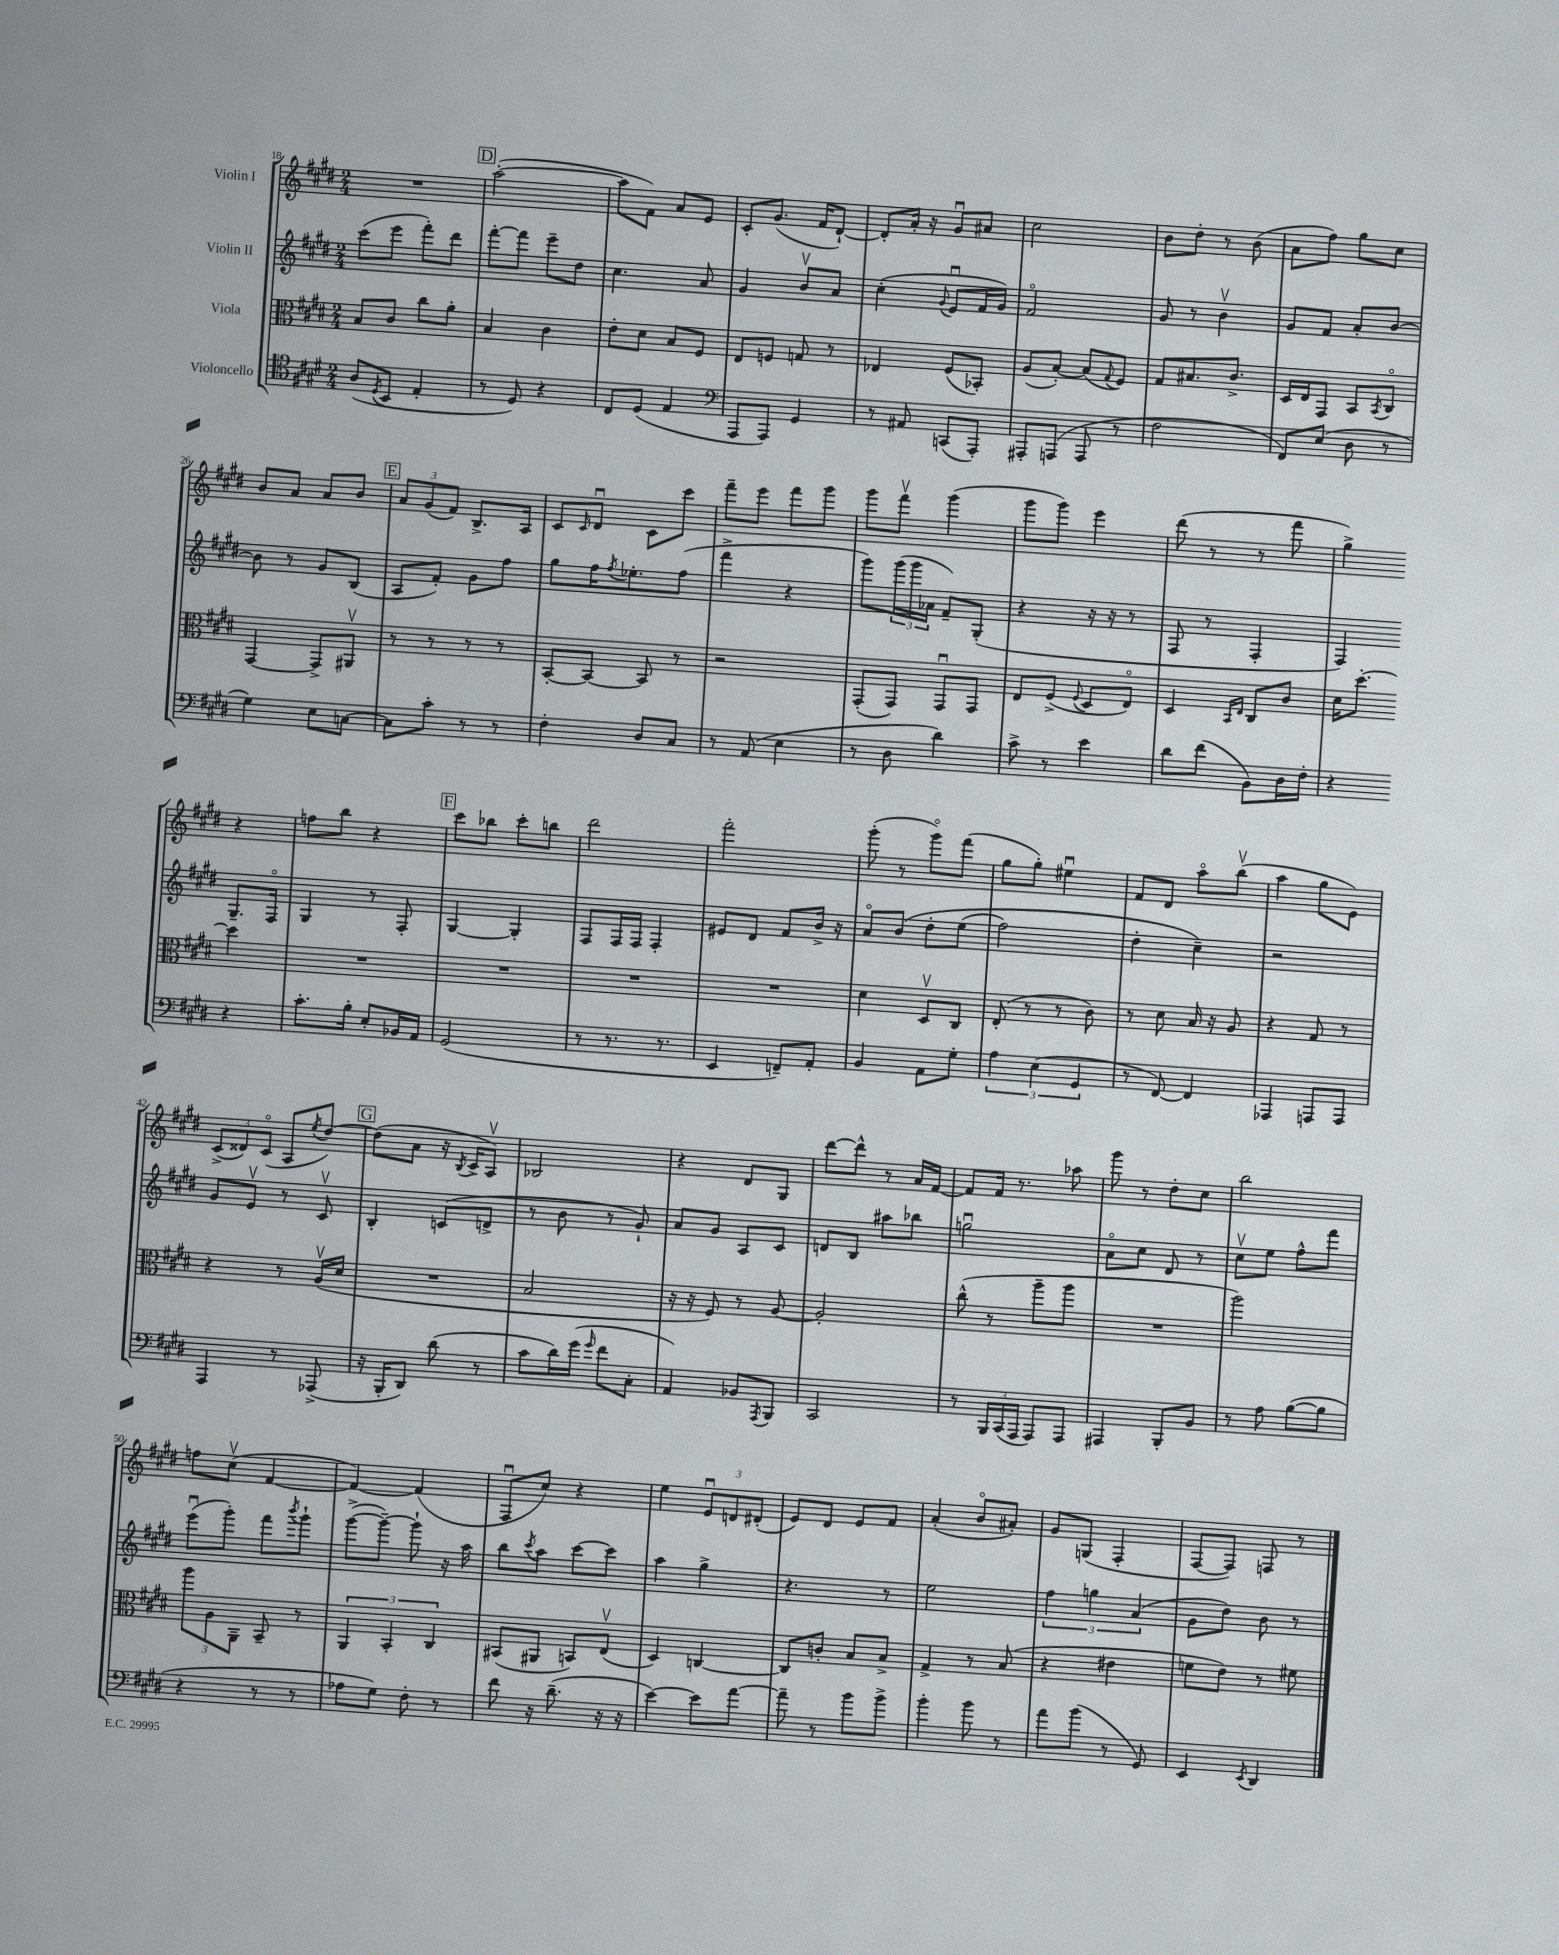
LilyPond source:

<<
\new StaffGroup <<
\new Staff = "s0" \with { instrumentName = "Violin I" } {
    \clef treble \key e \major \numericTimeSignature \time 2/4
    R2 |
    \mark \markup { \box "D" } a''2~-.( |
    a''8 fis'8) a'8 e'8 |
    cis'8-. gis'8.( fis'16 dis'8~-!) |
    dis'8-. a'16-. r16 gis'8\downbow ais'8 |
    cis''2 |
    b'8 dis''8-. r8 b'8( |
    a'8 fis''8) gis''8 cis''8 |
    b'8 a'8 a'8 b'8 |
    \mark \markup { \box "E" } \tuplet 3/2 { a'8 gis'8( fis'8) } b8.-> a16 |
    cis'8 \grace { cis'16 } dis'8\downbow cis'8 cis'''8 |
    fis'''8-- e'''8 fis'''8 gis'''8 |
    gis'''8 fis'''8\upbow gis'''4( |
    gis'''8 gis'''8) e'''4 |
    dis'''8( r8 r8 fis'''8 |
    gis''4->) r4 |
    f''8 b''8 r4 |
    \mark \markup { \box "F" } cis'''8 bes''8 cis'''8-. b''8 |
    dis'''2 |
    fis'''2-. |
    gis'''8-.( r8 gis'''8\flageolet) fis'''8( |
    gis''8 gis''8-.) eis''4\downbow |
    fis'8 dis'8 a''8\flageolet b''8\upbow( |
    a''4 gis''8 e'8) |
    \tuplet 3/2 { cis'8->( disis'8) cis'8\flageolet( } a8 \acciaccatura { e''8 } dis''8~) |
    \mark \markup { \box "G" } dis''8( a'8 r16 \acciaccatura { b8 } cis'16-> a8\upbow) |
    bes2 |
    r4 dis'8 gis8 |
    dis'''8~ dis'''8-^ r8 a'16 fis'16~ |
    fis'8 fis'16 r8. aes''8 |
    gis'''8 r8 dis''8-. cis''8 |
    b''2 |
    f''8 cis''8\upbow( fis'4~ |
    fis'4~) fis'4( |
    fis8\downbow cis''8) r4 |
    e''4 \tuplet 3/2 { e'8\downbow d'8 dis'8-.( } |
    e'8) dis'8 e'8 fis'8 |
    a'4-.( b'8\flageolet ais'8-.) |
    gis'8 g8( fis4-. |
    fis8~ fis8) f8 r8 \bar "|." |
}
\new Staff = "s1" \with { instrumentName = "Violin II" } {
    \clef treble \key e \major \numericTimeSignature \time 2/4
    cis'''8( e'''8 fis'''8-.) dis'''8 |
    \mark \markup { \box "D" } fis'''8~-. fis'''8 e'''8-- dis''8 |
    cis''4. a'8 |
    gis'4 b'8\upbow a'8 |
    cis''4-.( \appoggiatura { gis'8 } e'8\downbow fis'16 gis'16) |
    fis'2\flageolet |
    gis'8 r8 b'4\upbow |
    gis'8 fis'8 a'8-. b'8~ |
    b'8 r8 gis'8 b8( |
    \mark \markup { \box "E" } a8 fis'8-.) gis'8 fis''8 |
    gis''8 fis''16 \acciaccatura { fis''8 } ees''8.-. fis''8( |
    fis'''4-> r4 |
    gis'''8) \tuplet 3/2 { gis'''16( gis'''16 aes'16 } fis'8--) gis8-.( |
    r4 r16 r16 r8 |
    fis8 r8 fis4-. |
    fis4) gis8.-- fis16\flageolet |
    gis4 r8 fis8-. |
    \mark \markup { \box "F" } gis4~ gis4-. |
    fis8 fis16 fis16 fis4-. |
    eis'8 dis'8 fis'8 b'16-> r16 |
    a'8\flageolet b'8\( dis''8-. e''8( |
    fis''2) |
    dis''4-. cis''4--\) |
    r2 |
    gis'8 e'8\upbow r8 cis'8\upbow |
    \mark \markup { \box "G" } b4-. c'8( d'8-> |
    r8 b'8 r8 gis'8-!) |
    a'8 gis'8 a8 cis'8 |
    d'8 b8 ais''8 bes''8 |
    g''2\downbow |
    a'8\flageolet cis''8 dis'8 r8 |
    cis''8\upbow e''8 fis''8-^ fis'''8 |
    e'''8\downbow( gis'''8-.) fis'''8 \acciaccatura { b'''8 } gis'''8-! |
    gis'''8~->( gis'''8~--) gis'''8-! r16 a''16 |
    b''8 \acciaccatura { cis'''8 } a''8 cis'''8~ cis'''8 |
    a''4 gis''4-> |
    r4. r8 |
    e''2 |
    \tuplet 3/2 { fis''4 g''4 a'4( } |
    gis'8 dis''8) b'8 r8 \bar "|." |
}
\new Staff = "s2" \with { instrumentName = "Viola" } {
    \clef alto \key e \major \numericTimeSignature \time 2/4
    b8 cis'8 cis''8 a'8-. |
    \mark \markup { \box "D" } b4 cis'4 |
    e'8-. dis'8 b8 fis8 |
    e8 f8 g8 r8 |
    ees4 fis8( bes,8-.) |
    a8( b8~-.) b8( \appoggiatura { gis8 } fis8) |
    gis8 bis8. cis'8.-> |
    dis16 e16 gis,8 b,8 \acciaccatura { b,8 } cis8\flageolet |
    gis,4~ gis,8-> ais,8\upbow |
    \mark \markup { \box "E" } r8 r8 r8 r8 |
    b,8~-. b,8~ b,8 r8 |
    r2 |
    gis,8-.( gis,8) gis,8\downbow gis,8 |
    e8 fis8->( \appoggiatura { fis8 } dis8 e8\flageolet) |
    dis4 \grace { b,16 e16 } cis8 cis'8 |
    dis'16 dis''8.~-. dis''4 |
    R2 |
    \mark \markup { \box "F" } R2 |
    R2 |
    R2 |
    dis'4 dis8\upbow cis8 |
    e8-.( r8 r8 cis'8) |
    r8 dis'8 b16 r16 a8 |
    r4 gis8 r8 |
    r4 r8 a16\upbow( dis'16 |
    \mark \markup { \box "G" } R2 |
    b2 |
    r16 r16 fis8) r8 a8~ |
    a2-. |
    cis''8-^( r8 a''8-- a''8 |
    R2 |
    a''2) |
    \tuplet 3/2 { a''8 a8 a,8-- } b,8-- r8 |
    \tuplet 3/2 { a,4 b,4-. cis4 } |
    bis,8( ais,8 b,8) e8\upbow( |
    dis4) c4~ |
    c8 c'8-. b8 b8-> |
    gis4-> r8 b8( |
    r4 eis'4 |
    f'8 e'8) r8 fis'8 \bar "|." |
}
\new Staff = "s3" \with { instrumentName = "Violoncello" } {
    \clef tenor \key e \major \numericTimeSignature \time 2/4
    a8( \acciaccatura { dis8 } b,8 e4-. |
    \mark \markup { \box "D" } r8 dis8) r4 |
    cis8 dis8( e4 |
    \clef bass a,,8 a,,8) gis,4 |
    r8 ais,8 c,8( a,,8-.) |
    ais,,8-. a,,8( a,,8 r8 |
    fis2 |
    fis,8) e8( dis8 r8 |
    gis4) e8 c8~ |
    \mark \markup { \box "E" } c8 cis'8-. r8 r8 |
    fis4-. dis8 cis8 |
    r8 a,8( e4 |
    r8 dis8 dis'4) |
    cis'8-> r8 e'4 |
    dis'8 fis'8( b,8) dis16 fis16-. |
    r4 r4 |
    cis'8.-. b16-. e8-. bes,16 a,16 |
    \mark \markup { \box "F" } gis,2( |
    r8 r8. r8. |
    e,4 f,8--) a,8-. |
    b,4 a,8 gis8-. |
    \tuplet 3/2 { a4 e4( gis,4 } |
    r8 fis,8~) fis,4 |
    aes,,4 a,,8 a,,8 |
    a,,4 r8 aes,,8->( |
    \mark \markup { \box "G" } r16 b,,16-. dis,8) dis'8( r8 |
    cis'8 dis'16) gis'16( \grace { gis'16 } fis'8 cis8-. |
    a,4) bes,8 \acciaccatura { a,,8 } b,,8 |
    cis,2 |
    r8 \tuplet 3/2 { b,,16 cis,16( a,,16 } a,,8) a,,8 |
    ais,,4 b,,8-. b,8 |
    r8 a8 b8~( b8 |
    r4 r8 r8 |
    aes8 gis8) fis8-. r8 |
    fis'8 r16 dis'8.--( r16 r16 |
    e'4~) e'8 a'8~ |
    a'8-- r8 b'8 b'8-> |
    b'4-. b'8 r8 |
    a'8 b'8( r8 gis,8) |
    e,4 \acciaccatura { e,8 } dis,4 \bar "|." |
}
>>
>>
\layout { \context { \Score currentBarNumber = #18 } }
